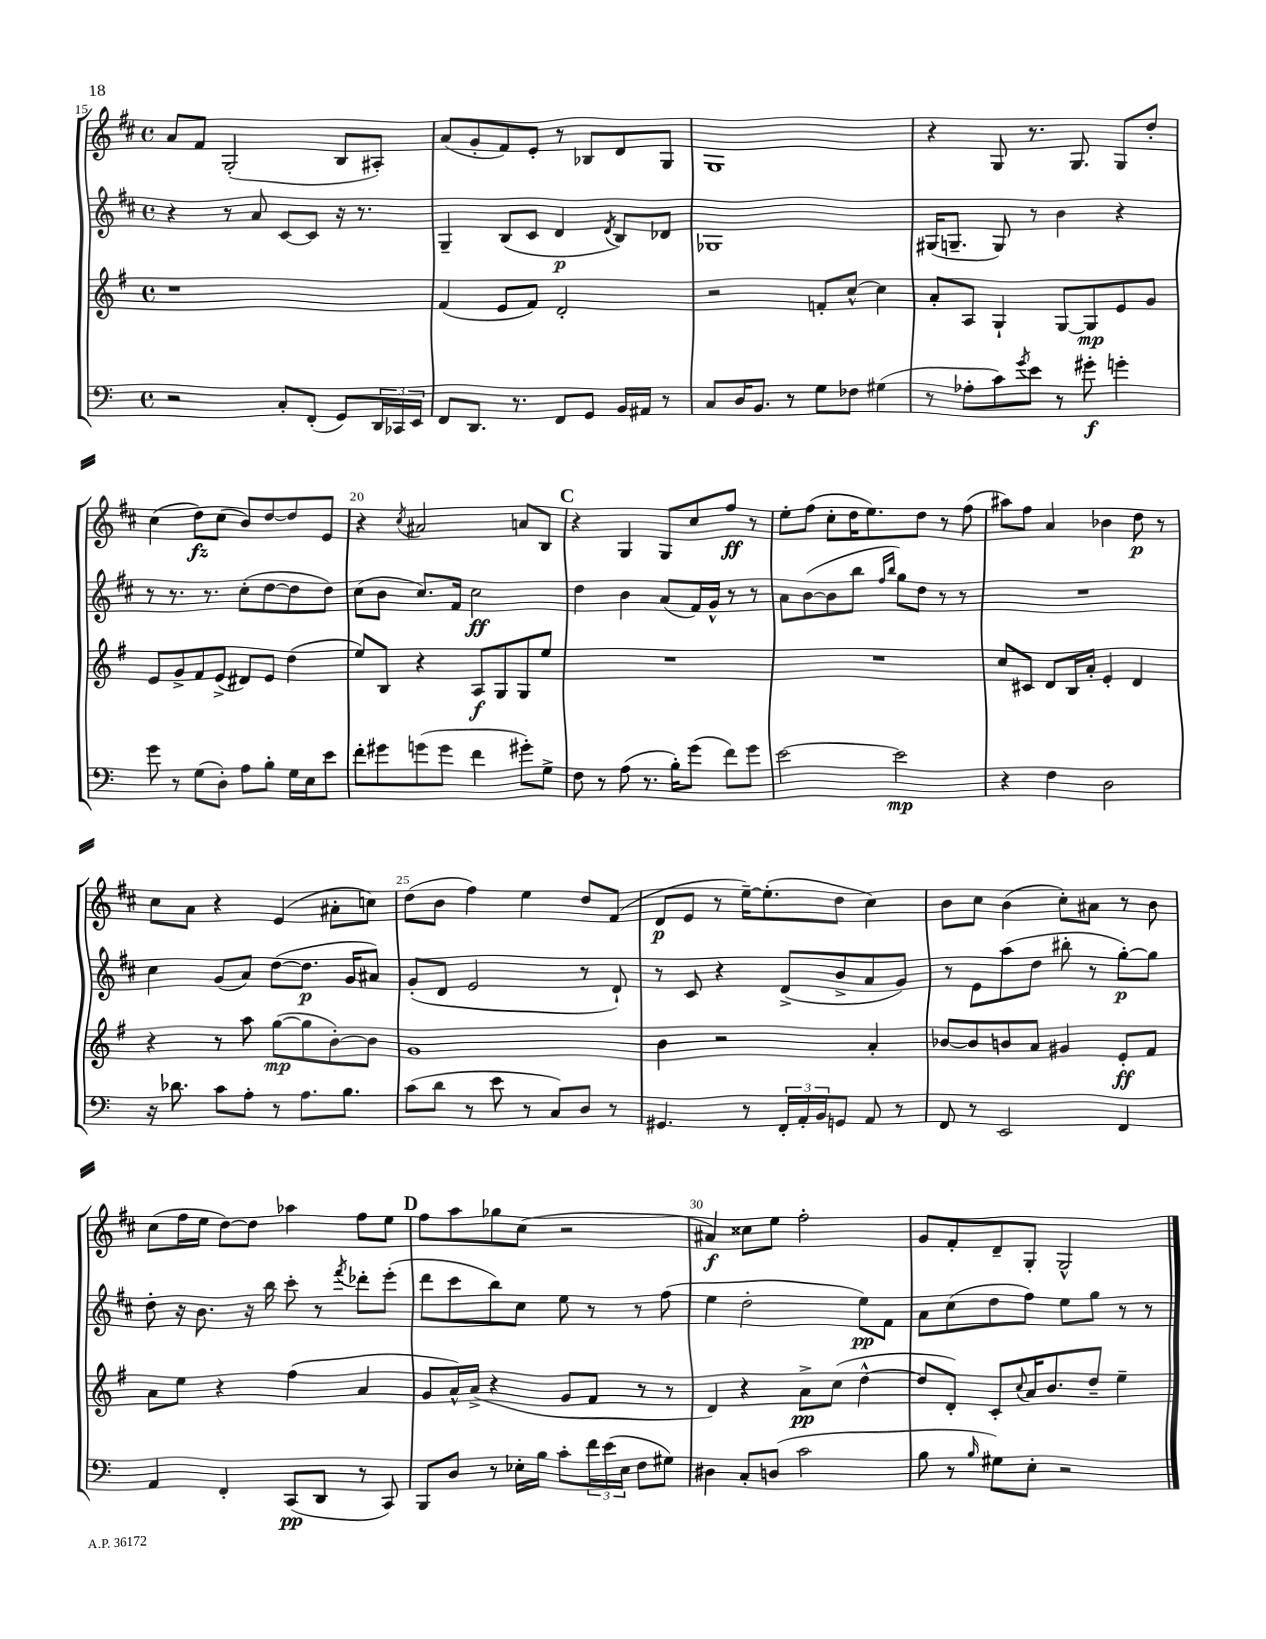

**kern	**kern	**kern	**kern
*staff4	*staff3	*staff2	*staff1
*clefF4	*clefG2	*clefG2	*clefG2
*k[]	*k[f#]	*k[f#c#]	*k[f#c#]
*M4/4	*M4/4	*M4/4	*M4/4
*met(c)	*met(c)	*met(c)	*met(c)
2r	1r	4r	8a
.	.	.	8f#
.	.	8r	(2G'
.	.	8a	.
8C'	.	[8c#	.
(8FF'	.	8c#]	.
8GG)	.	16r	8B
.	.	8.r	.
24DD	.	.	8A#')
24CC-	.	.	.
24EE	.	.	.
=	=	=	=
8FF	(4f#	4G~	(8a
8.DD	.	.	8g'
.	8e	(8B	8f#)
8.r	.	.	.
.	8f#)	8c#	8e'
8FF	2d'	4d	8r
8GG	.	.	8B-
.	.	8qd	.
16BB	.	8B)	8d
16AA#	.	.	.
8r	.	8d-	8G
=	=	=	=
8C	2r	1G-	1G
16D	.	.	.
8.BB	.	.	.
8r	.	.	.
8G	8f'	.	.
8F-	[8cc^^	.	.
(4G#	4cc]	.	.
=	=	=	=
8r	8a'	(16G#	4r
.	.	8.G~	.
8A-'	8A	.	.
8c)	4G`	8G)	8G
8qg	.	.	.
8e	.	8r	8.r
8r	[8G	4b	.
.	.	.	8.G
8g#'	8G]	.	.
4g'	8e	4r	8G
.	8g	.	8dd'
=	=	=	=
8g	8e	8r	(4cc#
8r	8g^	8.r	.
(8G	8f#	.	8dd)
.	.	8.r	.
8D')	(8e^	.	(8cc#
8A	8d#)	(8cc#'	8b)
8B'	8e	[8dd	[8dd
16G	(4dd	8dd]	8dd]
16E	.	.	.
8e	.	8dd)	8e
=	=	=	=
8f'	8ee)	(8cc#	4r
8g#	8B	8b	.
.	.	.	8qcc#
(8g	4r	8.cc#)	2a#
8g	.	.	.
.	.	16f#	.
4f	8A	2cc#	.
.	8G	.	.
8g#')	8G	.	8a
8G^	8ee	.	8B
=	=	=	=
8F	1r	4dd	4r
8r	.	.	.
(8A	.	4b	4G
8.r	.	.	.
.	.	(8a	8G
16B')	.	.	.
(8g	.	16f#)	8cc#
.	.	16g^^	.
8f)	.	8r	8ff#
8g	.	8r	8r
=	=	=	=
[2e	1r	8a	8ee'
.	.	([8b	(8ff#
.	.	8b]	8cc#'
.	.	8bb	16dd
.	.	.	8.ee)
.	.	16qqff#	.
.	.	16qqbb	.
2e]	.	8gg)	.
.	.	8dd	8dd
.	.	8r	8r
.	.	8r	(8ff#
=	=	=	=
4r	8cc	1r	8aa#)
.	8c#	.	8ff#
4F	8d	.	4a
.	16B	.	.
.	16a'	.	.
2D	4e'	.	4b-
.	4d	.	8dd
.	.	.	8r
=	=	=	=
16r	4r	4cc#	8cc#
8.d-	.	.	.
.	.	.	8a
8c	8r	(8g	4r
8A'	8aa	8a)	.
8r	([8gg	([8dd	(4e
8.A	8gg]	8.dd]	.
.	[8b')	.	8a#'
8.B	.	16g	.
.	8b]	8a#)	8cc)
=	=	=	=
(8c	1g	(8g'	(8dd
8d	.	8d	8b
8r	.	2e	4ff#)
8e	.	.	.
8r	.	.	4ee
8C)	.	.	.
8D	.	8r	8dd
8r	.	8d`)	(8f#
=	=	=	=
4.GG#	4b	8r	8d
.	.	8c#	8e
.	2r	4r	8r
8r	.	.	[16ee~)
.	.	.	(8.ee']
24FF'	.	(8d^	.
24AA'	.	.	.
24BB	.	.	.
8GG	.	8b^	8dd
8AA	4a'	8a	4cc#)
8r	.	8g)	.
=	=	=	=
8FF	[8b-	8r	8b
8r	8b-]	8e	8cc#
2EE	8b	(8aa	(4b
.	8a	8dd	.
.	4g#	8bb#'	8cc#')
.	.	8r	8a#
4FF	8e'	[8gg')	8r
.	8f#	8gg]	8b
=	=	=	=
4AA	8a	8dd'	(8cc#
.	8ee	16r	16ff#
.	.	8.b	16ee
4FF'	4r	.	[8dd)
.	.	16r	8dd]
.	.	16bb	.
(8CC	(4ff#	8ccc#'	4aa-
8DD	.	8r	.
.	.	8qfff#	.
8r	4a	8ddd-'	8ff#
8CC)	.	(8eee'	8ee
=	=	=	=
8BBB	8g	8ddd	8ff#
8D	16a^^)	8ccc#	8aa
.	(16a^	.	.
8r	4r	8bb)	8gg-
16E-'	.	8cc#	(8cc#
16B	.	.	.
8c'	8g	8ee	2r
24f	8f#	8r	.
(24e	.	.	.
24E-	.	.	.
8F	8r	8r	.
8G#)	8r	(8ff#	.
=	=	=	=
4D#	4d)	4ee	4a#)
8C'	4r	2dd'	8cc##
(8D	.	.	8ee
2c	8a^	.	2ff#'
.	(8cc	.	.
.	[4dd^^	8ee)	.
.	.	8f#	.
=	=	=	=
8B	8dd]	8a	8g
8r	8d')	(8cc#	8f#'
16qqB	.	.	.
8G#)	8c'	8dd	8d~
.	8qqcc	.	.
8E'	16a	8ff#)	8G'
.	8.b	.	.
2r	.	8ee	2G^^
.	8dd~	8gg	.
.	4ee~	8r	.
.	.	8r	.
==	==	==	==
*-	*-	*-	*-
